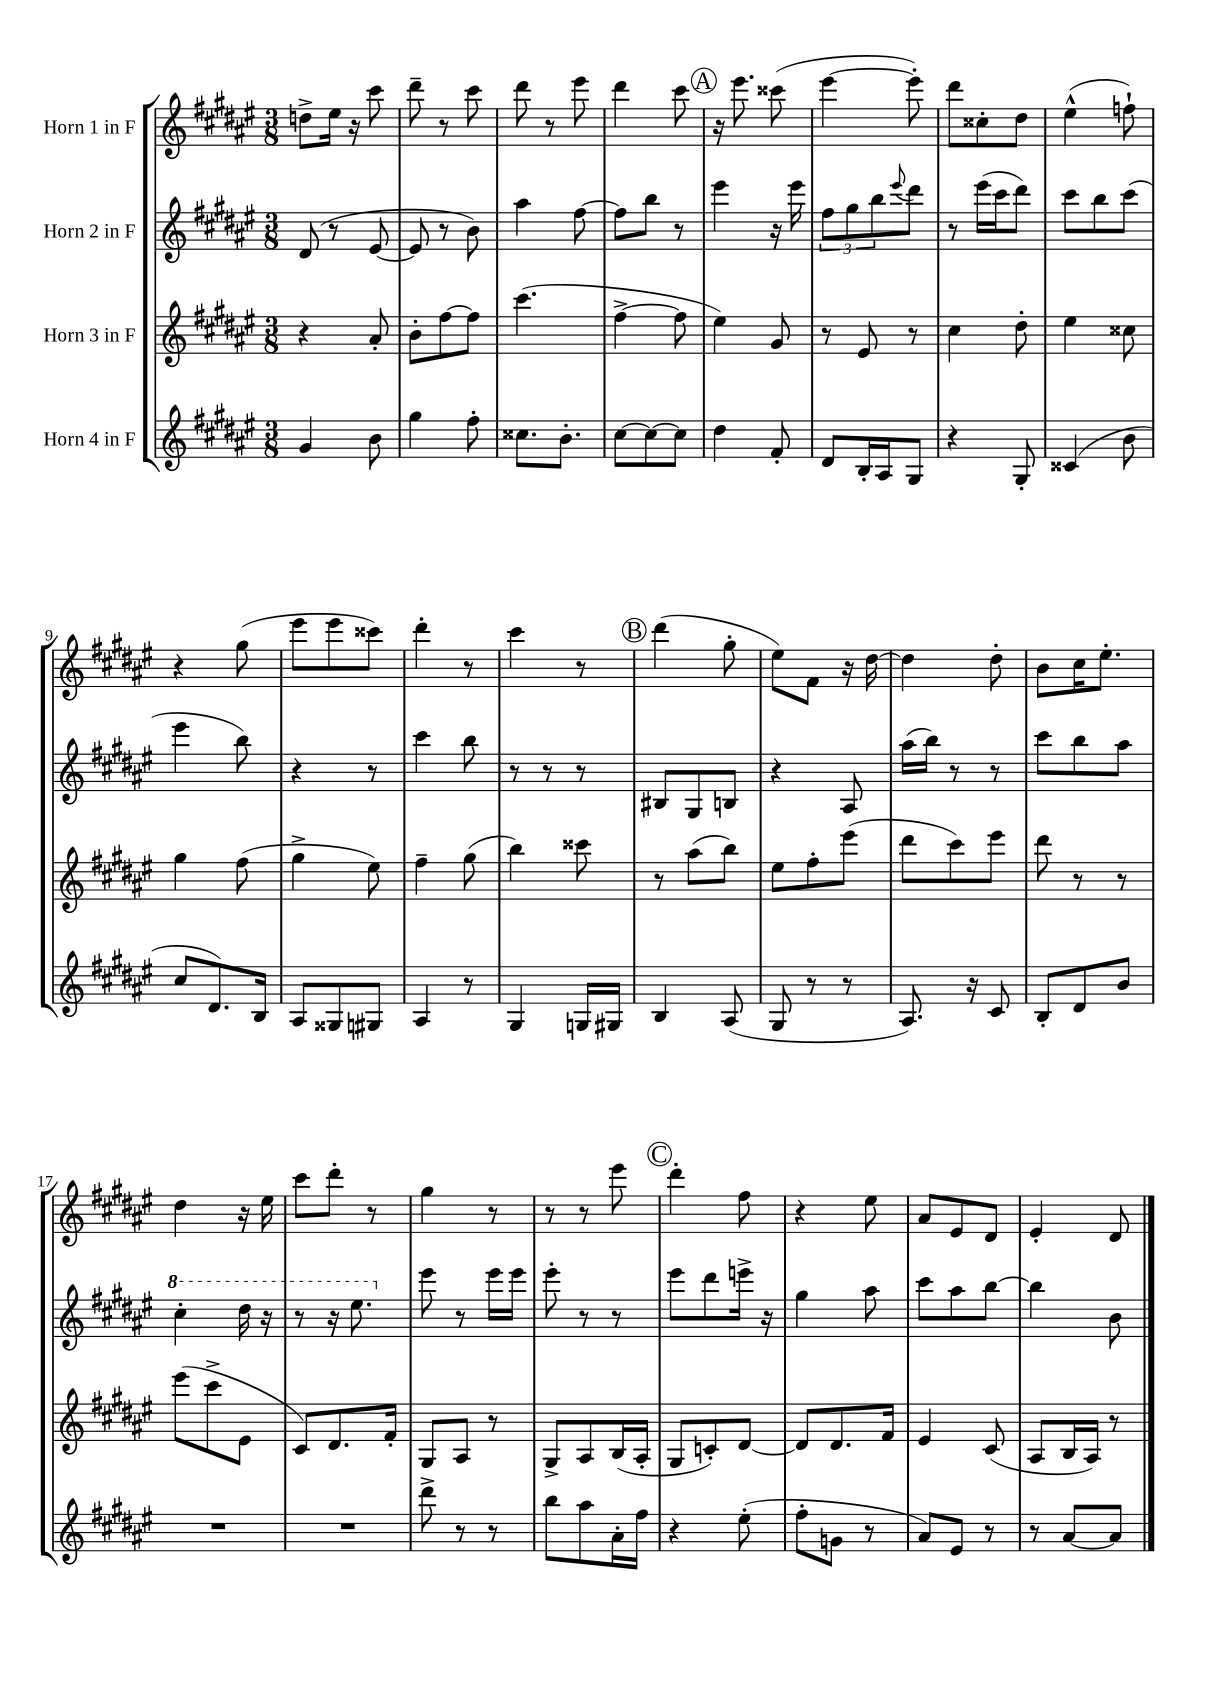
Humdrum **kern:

**kern	**kern	**kern	**kern
*staff4	*staff3	*staff2	*staff1
*clefG2	*clefG2	*clefG2	*clefG2
*k[f#c#g#d#a#e#]	*k[f#c#g#d#a#e#]	*k[f#c#g#d#a#e#]	*k[f#c#g#d#a#e#]
*M3/8	*M3/8	*M3/8	*M3/8
4g#	4r	(8d#	8dd^
.	.	8r	16ee#
.	.	.	16r
8b	8a#'	[8e#	8ccc#
=	=	=	=
4gg#	8b'	8e#]	8ddd#~
.	[8ff#	8r	8r
8ff#'	8ff#]	8b)	8ccc#
=	=	=	=
8.cc##	(4.ccc#	4aa#	8ddd#
.	.	.	8r
8.b'	.	.	.
.	.	[8ff#	8eee#
=	=	=	=
[8cc#	[4ff#^	8ff#]	4ddd#
8cc#_	.	8bb	.
8cc#]	8ff#]	8r	8ccc#
=	=	=	=
4dd#	4ee#)	4eee#	16r
.	.	.	8.eee#
8f#'	8g#	16r	(8ccc##
.	.	16eee#	.
=	=	=	=
8d#	8r	12ff#	[4eee#
.	.	12gg#	.
16B'	8e#	.	.
.	.	12bb	.
16A#	.	.	.
.	.	8qqeee#	.
8G#	8r	8ddd#	8eee#'])
=	=	=	=
4r	4cc#	8r	8ddd#
.	.	(16eee#	8cc##'
.	.	16ccc#	.
8G#'	8dd#'	8ddd#)	8dd#
=	=	=	=
(4c##	4ee#	8ccc#	(4ee#^^
.	.	8bb	.
8b	8cc##	(8ccc#	8ff`)
=	=	=	=
8cc#	4gg#	4eee#	4r
8.d#)	.	.	.
.	(8ff#	8bb)	(8gg#
16B	.	.	.
=	=	=	=
8A#	4gg#^	4r	8eee#
8G##	.	.	8eee#
8G#	8ee#)	8r	8ccc##)
=	=	=	=
4A#	4ff#~	4ccc#	4ddd#'
8r	(8gg#	8bb	8r
=	=	=	=
4G#	4bb)	8r	4ccc#
.	.	8r	.
16G	8ccc##	8r	8r
16G#	.	.	.
=	=	=	=
4B	8r	8B#	(4ddd#
.	(8aa#	8G#	.
(8A#	8bb)	8B	8gg#'
=	=	=	=
8G#	8ee#	4r	8ee#)
8r	8ff#'	.	8f#
8r	(8eee#	8A#	16r
.	.	.	[16dd#
=	=	=	=
8.A#)	8ddd#	(16aa#	4dd#]
.	.	16bb)	.
.	8ccc#)	8r	.
16r	.	.	.
8c#	8eee#	8r	8dd#'
=	=	=	=
8B'	8ddd#	8ccc#	8b
8d#	8r	8bb	16cc#
.	.	.	8.ee#'
8b	8r	8aa#	.
=	=	=	=
4.r	(8eee#	4ccc#'	4dd#
.	8ccc#^	.	.
.	8e#	16ddd#	16r
.	.	16r	16ee#
=	=	=	=
4.r	8c#)	8r	8ccc#
.	8.d#	16r	8ddd#'
.	.	8.eee#	.
.	.	.	8r
.	16f#'	.	.
=	=	=	=
8ddd#^	8G#	8eee#	4gg#
8r	8A#	8r	.
8r	8r	16eee#	8r
.	.	16eee#	.
=	=	=	=
8bb	8G#^	8eee#'	8r
8aa#	8A#	8r	8r
16a#'	(16B	8r	8eee#
16ff#	16A#'	.	.
=	=	=	=
4r	8G#	8eee#	4ddd#'
.	8c')	8ddd#	.
(8ee#'	[8d#	16eee^	8ff#
.	.	16r	.
=	=	=	=
8ff#'	8d#]	4gg#	4r
8g	8.d#	.	.
8r	.	8aa#	8ee#
.	16f#	.	.
=	=	=	=
8a#)	4e#	8ccc#	8a#
8e#	.	8aa#	8e#
8r	(8c#	[8bb	8d#
=	=	=	=
8r	8A#	4bb]	4e#'
[8a#	16B	.	.
.	16A#)	.	.
8a#]	8r	8b	8d#
==	==	==	==
*-	*-	*-	*-
